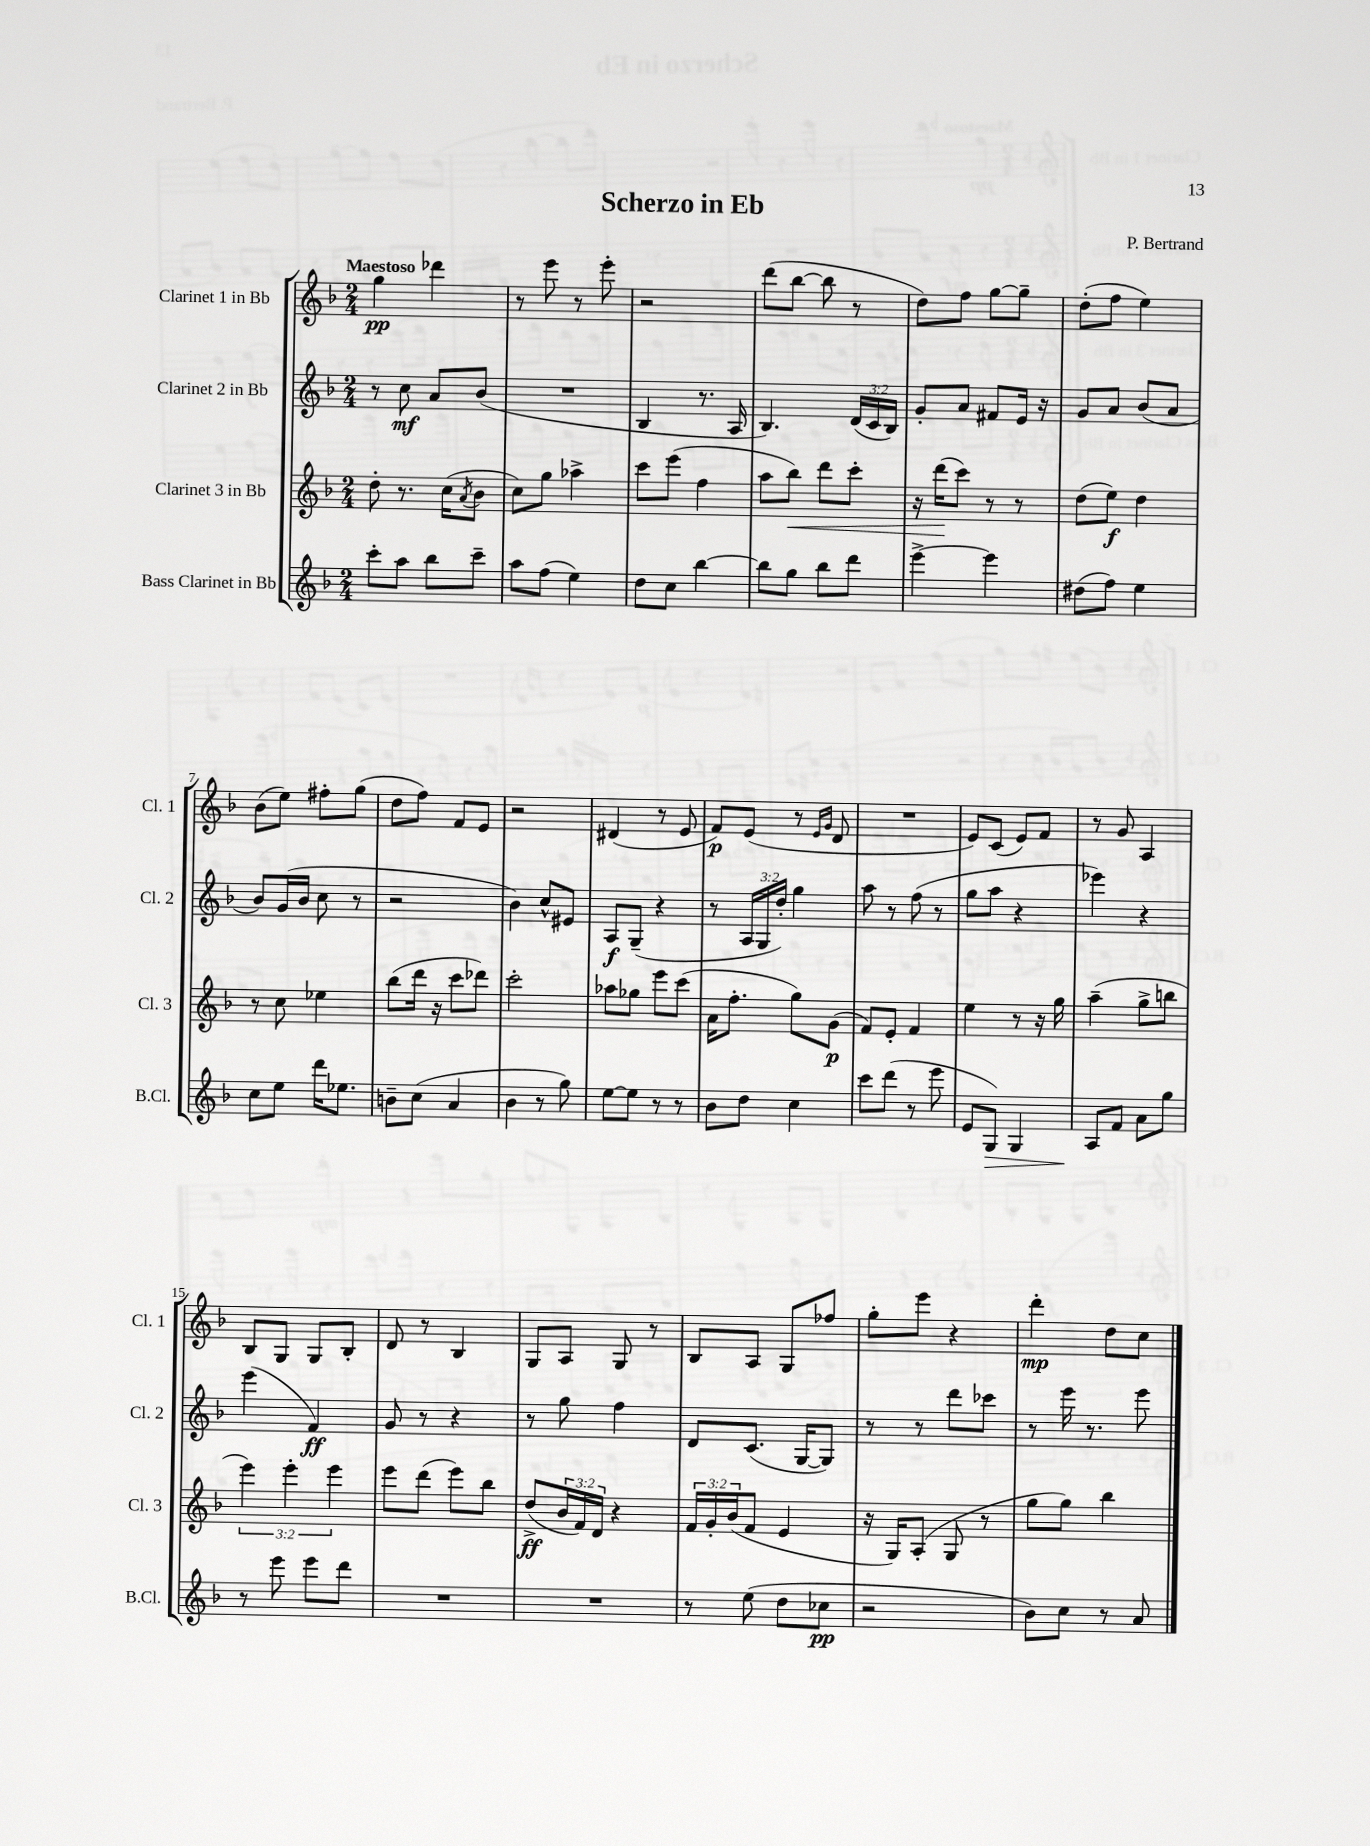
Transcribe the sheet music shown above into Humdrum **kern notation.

**kern	**kern	**kern	**kern
*staff4	*staff3	*staff2	*staff1
*clefG2	*clefG2	*clefG2	*clefG2
*k[b-]	*k[b-]	*k[b-]	*k[b-]
*M2/4	*M2/4	*M2/4	*M2/4
8ccc'\L	8dd'\	8r	4gg\
8aa\J	8.r	8cc\	.
8bb-\L	.	8a/L	4ddd-\
.	(16cc\LK	.	.
.	8qa/	.	.
8ccc~\J	8b-\J	(8b-/J	.
=	=	=	=
8aa\L	8cc\L)	2r	8r
(8ff\J	8gg\J	.	8eee\
4ee\)	4aa-^\	.	8r
.	.	.	8eee'\
=	=	=	=
8dd\L	8ccc\L	4B-/	2r
8cc\J	(8eee\J	.	.
[4bb-\	4ff\	8.r	.
.	.	16A/	.
=	=	=	=
8bb-\]L	8aa\L	4.B-/)	(8ddd\L
8gg\J	8bb-\J)	.	[8bb-\J
8bb-\L	8ddd\L	.	8bb-\]
8ddd\J	8ccc'\J	(24d/LL	8r
.	.	24c/	.
.	.	24B-/JJ)	.
=	=	=	=
[4eee^\	16r	8g'/L	8dd\L)
.	(16ddd\LK	.	.
.	8ccc\J)	8a/J	8ff\J
4eee\]	8r	8f#/L	[8gg\L
.	8r	16e/Jk	8gg~\]J
.	.	16r	.
=	=	=	=
(8dd#\L	(8dd\L	8g/L	(8dd'\L
8ff\J)	8ee\J)	8a/J	8ff\J
4ee\	4dd\	(8b-/L	4ee\)
.	.	8a/J	.
=	=	=	=
8cc\L	8r	8b-/L)	(8b-\L
8ee\J	8cc\	(16g/L	8ee\J)
.	.	16b-/JJ	.
16ddd\LK	4ee-\	8cc\	8ff#'\L
8.ee-\J	.	.	.
.	.	8r	(8gg\J
=	=	=	=
8b~\L	(8bb-\L	2r	8dd\L
(8cc\J	16ddd\Jk	.	8ff\J)
.	16r	.	.
4a/	8ccc\L	.	8f/L
.	8ddd-\J)	.	8e/J
=	=	=	=
4b-\	2ccc'\	4b-\)	2r
8r	.	8cc^^/L	.
8gg\)	.	8e#/J	.
=	=	=	=
[8ee\L	8aa-\L	8A/L	(4d#/
8ee\]J	8gg-\J	(8G~/J	.
8r	8eee\L	4r	8r
8r	(8ccc\J	.	8e/
=	=	=	=
8b-\L	16a\LK	8r	8f/L)
.	8.ff'\J	.	.
8dd\J	.	24A/LL	(8e/J
.	.	24G/	.
.	.	24dd'/JJ)	.
4cc\	8gg\L)	4gg\	8r
.	.	.	16qqe/LL
.	.	.	16qqg/JJ
.	(8g\J	.	8d/
=	=	=	=
8ccc\L	8f/L)	8aa\	2r
(8ddd\J	8e'/J	8r	.
8r	4f/	(8ff\	.
8eee\	.	8r	.
=	=	=	=
8e/L	4ee\	8gg\L	8e/L)
8G/J)	.	8aa\J	(8c/J
4G/	8r	4r	8e/L)
.	16r	.	8f/J
.	16gg\	.	.
=	=	=	=
8A/L	(4aa~\	4eee-\)	8r
8f/J	.	.	8g/
8a\L	8gg^\L	4r	4A/
8gg\J	8bb\J	.	.
=	=	=	=
8r	6eee\)	(4eee\	8B-/L
8eee\	.	.	8G/J
.	6eee'\	.	.
8eee\L	.	4f/)	8G/L
.	6eee\	.	.
8ddd\J	.	.	8B-'/J
=	=	=	=
2r	8eee\L	8g/	8d/
.	(8ddd\J	8r	8r
.	8eee\L)	4r	4B-/
.	8bb-\J	.	.
=	=	=	=
2r	(8dd^/L	8r	8G/L
.	24b-/L	8gg\	8A/J
.	24f/)	.	.
.	24d/JJ	.	.
.	4r	4ff\	8G/
.	.	.	8r
=	=	=	=
8r	24f/LL	8d/L	8B-/L
.	24g'/	.	.
.	(24b-/J	.	.
(8ee\	8f/J	(8.c/J	8A/J
8dd\L	4e/	.	8G/L
.	.	[16G/LK	.
8cc-\J	.	8G/]J)	8ff-/J
=	=	=	=
2r	16r	8r	8gg'\L
.	16G/LK)	.	.
.	(8A'/J	8r	8eee\J
.	8G/	8ddd\L	4r
.	8r	8ccc-\J	.
=	=	=	=
8b-\L)	8gg\L	8r	4ddd'\
8cc\J	8gg\J)	16eee\	.
.	.	8.r	.
8r	4bb-\	.	8dd\L
8a/	.	8eee\	8cc\J
==	==	==	==
*-	*-	*-	*-
